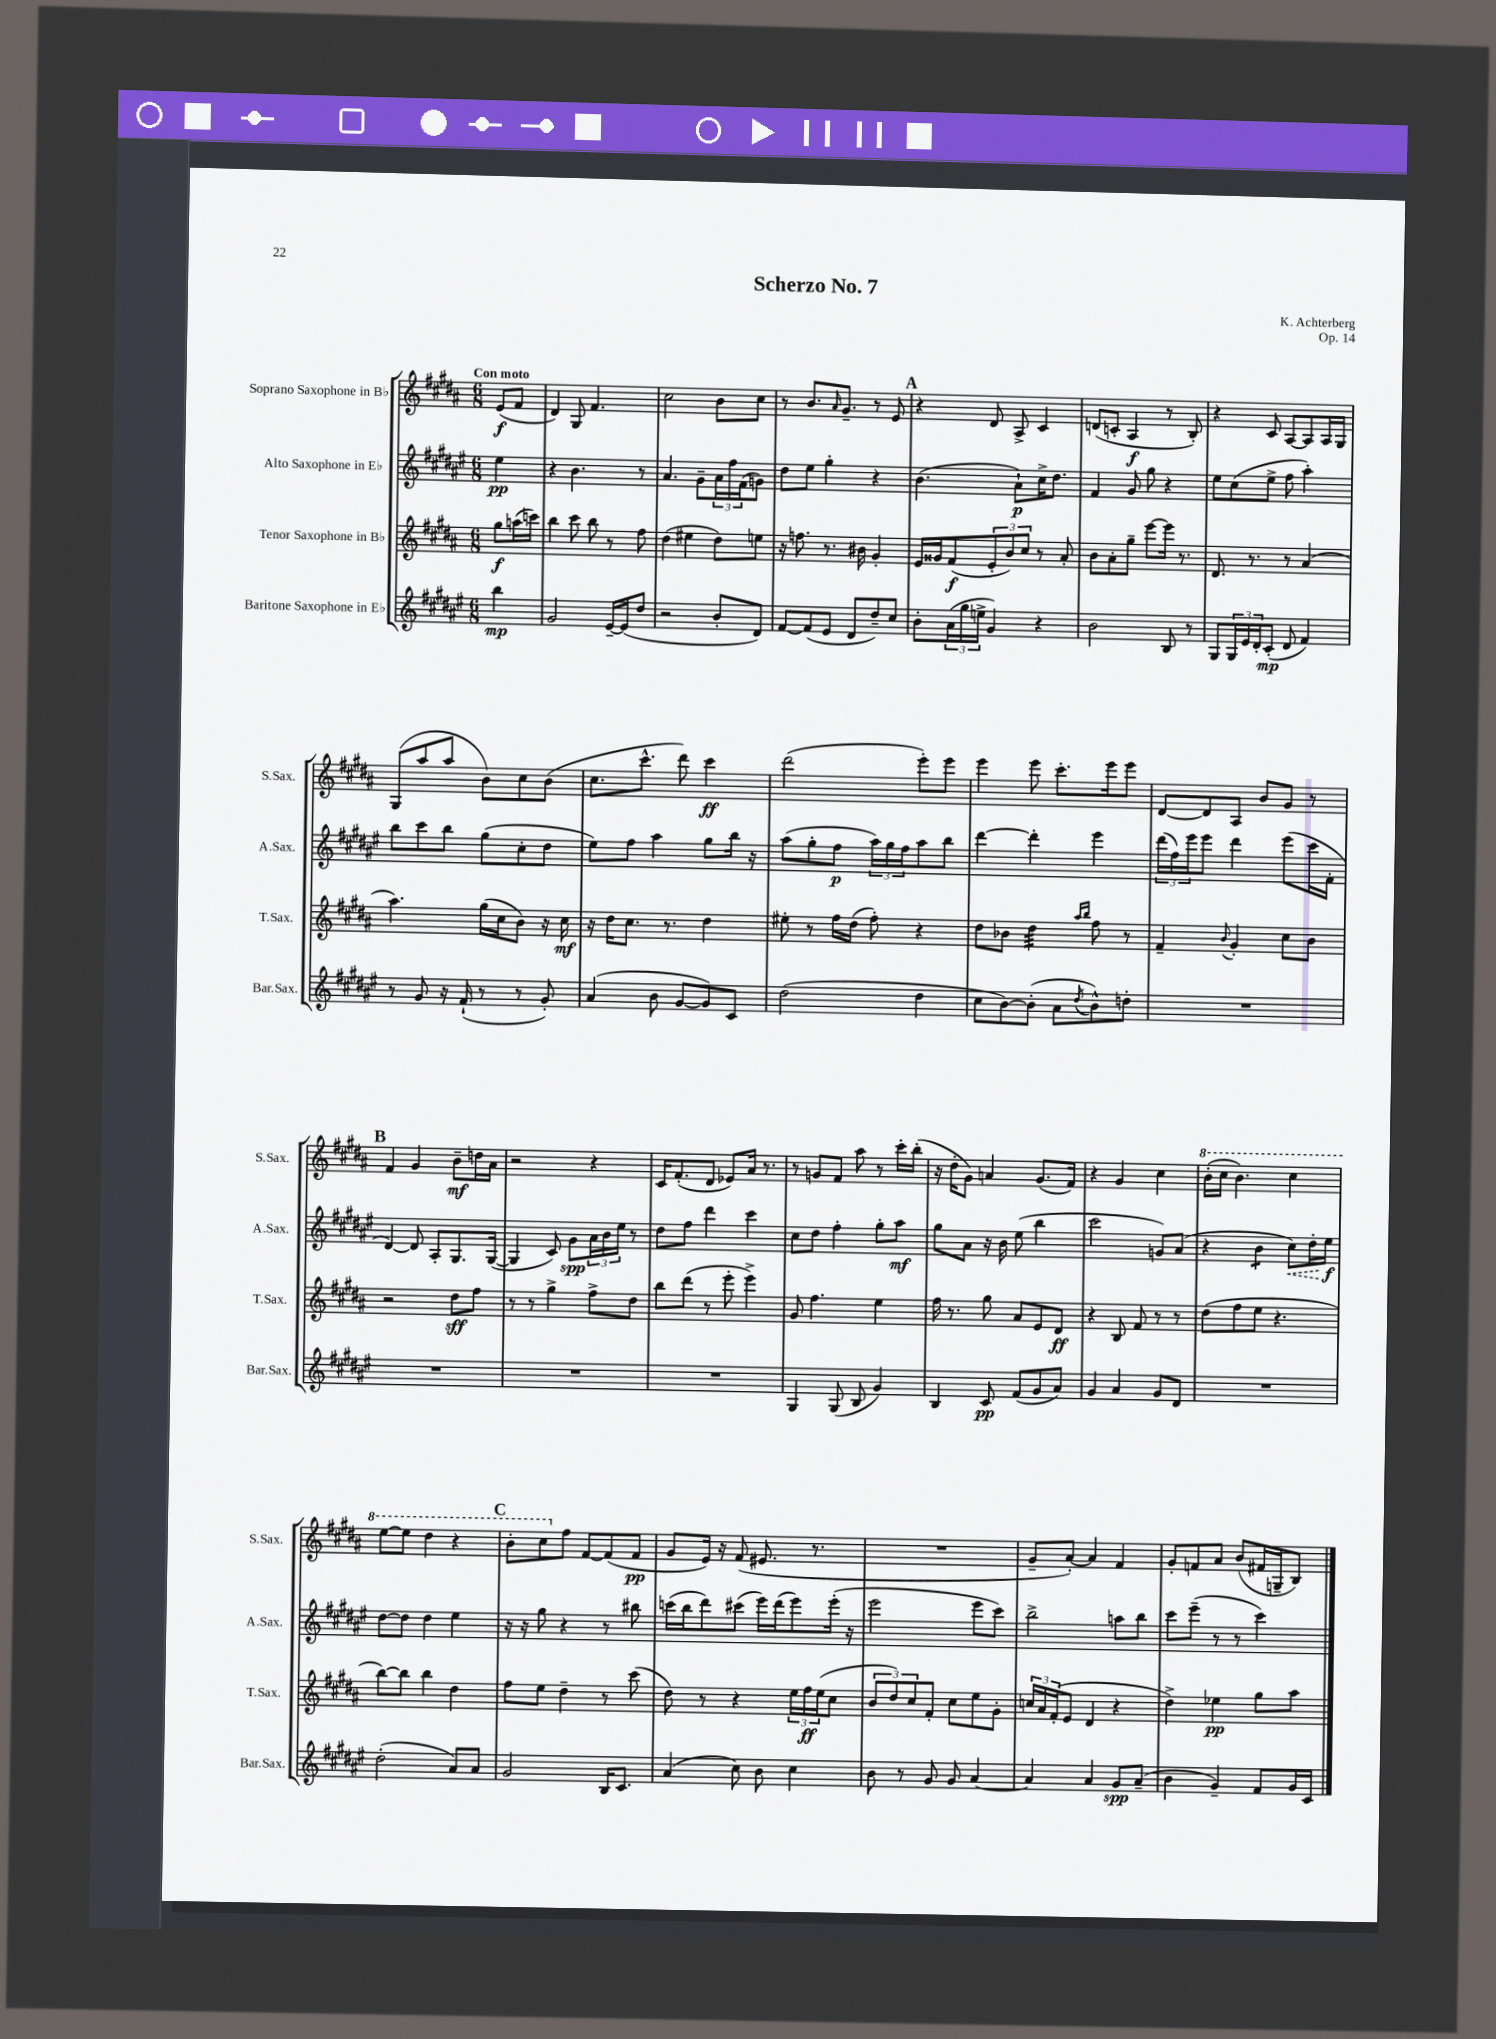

**kern	**kern	**kern	**kern
*staff4	*staff3	*staff2	*staff1
*clefG2	*clefG2	*clefG2	*clefG2
*k[f#c#g#d#a#e#]	*k[f#c#g#d#a#]	*k[f#c#g#d#a#e#]	*k[f#c#g#d#a#]
*M6/8	*M6/8	*M6/8	*M6/8
4bb	8gg#	4ee#	(8e
.	(16aa	.	8f#
.	16ccc)	.	.
=	=	=	=
2g#	4bb	4r	4d#)
.	8ccc#	4.b	8G#
.	8bb	.	4.f#
[16e#~	8r	.	.
(16e#]	.	.	.
8dd#	8ff#	8r	.
=	=	=	=
2r	(4dd#	4.a#	2cc#
.	4ee#	.	.
.	.	8g#~	.
8b'	8dd#)	24a#	8b
.	.	24ff#	.
.	.	(24f#	.
8d#)	8ee	8g)	8cc#
=	=	=	=
[8f#	16r	8dd#	8r
.	8.ff	.	.
(8f#]	.	8ee#	8.b
8e#	8.r	4gg#'	.
.	.	.	16qqa#
.	.	.	8.g#~
8d#	.	.	.
.	16b#	.	.
8dd#~)	4g#'	4r	8r
8cc#	.	.	8e
=	=	=	=
8b'	16e	(4.b	4r
.	16g##	.	.
(24a#	(8f#	.	.
24gg#	.	.	.
24ee^	.	.	.
4g#)	12e'	.	8d#
.	12b)	.	.
.	.	8a#`)	8A#^
.	12cc#	.	.
4r	8r	16cc#^	4c#
.	.	8.dd#	.
.	8a#'	.	.
=	=	=	=
2b	8b	4f#	(8d
.	8a#'	.	8c'
.	8gg#~	8g#	4A#
.	[8eee	8gg#	.
8B	16eee]	4r	8r
.	8.r	.	.
8r	.	.	8B')
=	=	=	=
8G#	8.d#	8ee#	4r
24G#	.	(8cc#	.
24e#	.	.	.
.	8.r	.	.
24d#'	.	.	.
(8c#'	.	8ee#^	8c#
8d#	8r	8ff#	[8A#
4f#)	(4a#	4aa#')	8A#]
.	.	.	16A#
.	.	.	16G#
=	=	=	=
8r	4.aa#)	8bb	(8G#
8g#	.	8ccc#	8aa#
16r	.	8bb	8aa#
(16f#`	.	.	.
8r	(16gg#	(8gg#	8b)
.	16cc#	.	.
8r	8b)	8cc#'	8cc#
8g#')	16r	8dd#	(8b
.	16cc#	.	.
=	=	=	=
(4a#	16r	8ee#)	8.cc#
.	16dd#	.	.
.	8.cc#	8ff#	.
.	.	.	8.ccc#^^
8b	.	4aa#	.
.	8.r	.	.
[8g#	.	.	8ddd#)
8g#])	4dd#	8gg#	4ccc#
8c#	.	16bb	.
.	.	16r	.
=	=	=	=
(2dd#	8ee#'	(8aa#	(2ddd#
.	8r	8gg#'	.
.	16ff#	8ff#	.
.	(16dd#	.	.
.	8ff#')	24aa#)	.
.	.	24gg#	.
.	.	24ff#	.
4dd#	4r	8aa#	8eee')
.	.	8bb	8eee
=	=	=	=
8cc#	8dd#	[4ddd#	4eee
[8b)	8b-	.	.
(8b']	4dd#	4ddd#']	8eee
8a#	.	.	8.ccc#'
.	16qqaa#	.	.
8qdd#	16qqbb	.	.
8b^^)	8ff#	4eee#	.
.	.	.	16eee
8dd'	8r	.	8eee
=	=	=	=
2.r	4f#~	(24ddd#	[8d#
.	.	24ff#)	.
.	.	24eee#	.
.	.	8eee#	8d#]
.	8qqb	.	.
.	4g#'	4ddd#	8A#
.	.	.	8b
.	8cc#	(8eee#	8g#
.	8b	16ccc#	8r
.	.	16f#'	.
=	=	=	=
2.r	2r	[4d#)	4f#
.	.	8d#]	4g#
.	.	8A#'	.
.	8dd#	8.G#	8b~
.	8ff#	.	16dd
.	.	([16G#	16a#
=	=	=	=
2.r	8r	4G#]	2r
.	8r	.	.
.	4gg#^	8c#)	.
.	.	8g#	.
.	8ff#^	24a#	4r
.	.	24b	.
.	.	24ee#	.
.	8dd#	8r	.
=	=	=	=
2.r	8bb	8dd#	16c#
.	.	.	(8.f#'
.	(8ddd#	8ff#	.
.	8r	4ddd#	8d#
.	8eee'	.	8e-)
.	4eee^)	4ccc#	16a#
.	.	.	8.r
=	=	=	=
4G#	8g#	8cc#	8r
.	4.ff#	8dd#	8g
(8G#	.	4ff#'	8f#
8B	.	.	8aa#
4g#)	4ee	8gg#'	8r
.	.	8aa#	16ccc#'
.	.	.	(16bb'
=	=	=	=
4B	16ff#	8gg#	16r
.	8.r	.	16dd#'
.	.	8a#	8g#)
8c#	8gg#	16r	4a
.	.	16b	.
(8f#	8a#	(8ee#	.
8g#	8e	4bb	(8.g#
8a#)	8d#	.	.
.	.	.	16f#)
=	=	=	=
4g#	4r	2ccc#	4r
4a#	8B	.	4g#
.	8f#	.	.
8g#	8r	8g)	4cc#
8d#	8r	(8a#	.
=	=	=	=
2.r	(8dd#	4r	(16bb'
.	.	.	16ccc#
.	8ff#	.	4.bb)
.	8ee	4b	.
.	4.r	.	.
.	.	8cc#)	4ccc#
.	.	16dd#'	.
.	.	16ee#	.
=	=	=	=
(2dd#'	[8bb)	[8dd#	[8eee
.	8bb]	8dd#]	8eee]
.	4bb	4dd#	4ddd#
8a#)	4dd#	4ee#	4r
8a#	.	.	.
=	=	=	=
2g#	8ff#	16r	8bb'
.	.	16r	.
.	8ee	8gg#	8ccc#
.	4dd#~	4r	8ff#
.	.	.	[8f#
16B	8r	8r	(8f#]
8.c#	.	.	.
.	(8ccc#	8bb#	8f#
=	=	=	=
(4a#	8dd#)	(16ccc	8g#
.	.	16bb	.
.	8r	8ddd#)	16e)
.	.	.	16r
8cc#)	4r	(8ccc#	(8f#
8b	.	16eee#)	8.e#
.	.	(16ddd#	.
4cc#	24ee	8eee#)	.
.	24ff#	.	.
.	.	.	8.r
.	(24ee	.	.
.	8cc#	(16eee#'	.
.	.	16r	.
=	=	=	=
8b	12b	2eee#	2.r
.	12dd#)	.	.
8r	.	.	.
.	12cc#	.	.
8g#	8f#'	.	.
8g#	8cc#	.	.
[4a#	8ee	8eee#	.
.	8g#'	8ccc#)	.
=	=	=	=
4a#]	24cc	2bb^	8g#~
.	24a#	.	.
.	(24f#'	.	.
.	8e	.	[8a#')
4a#	4d#	.	4a#]
8g#	4r	8aa	4f#
(8a#~	.	8bb	.
=	=	=	=
4b	4dd#^)	8ccc#	8g#'
.	.	(8eee#~	8f
4g#~)	4ee-	8r	8a#
.	.	8r	(8b
8f#	8gg#	4ccc#)	16f#
.	.	.	16G~
16g#	8aa#	.	8B)
16c#	.	.	.
==	==	==	==
*-	*-	*-	*-
